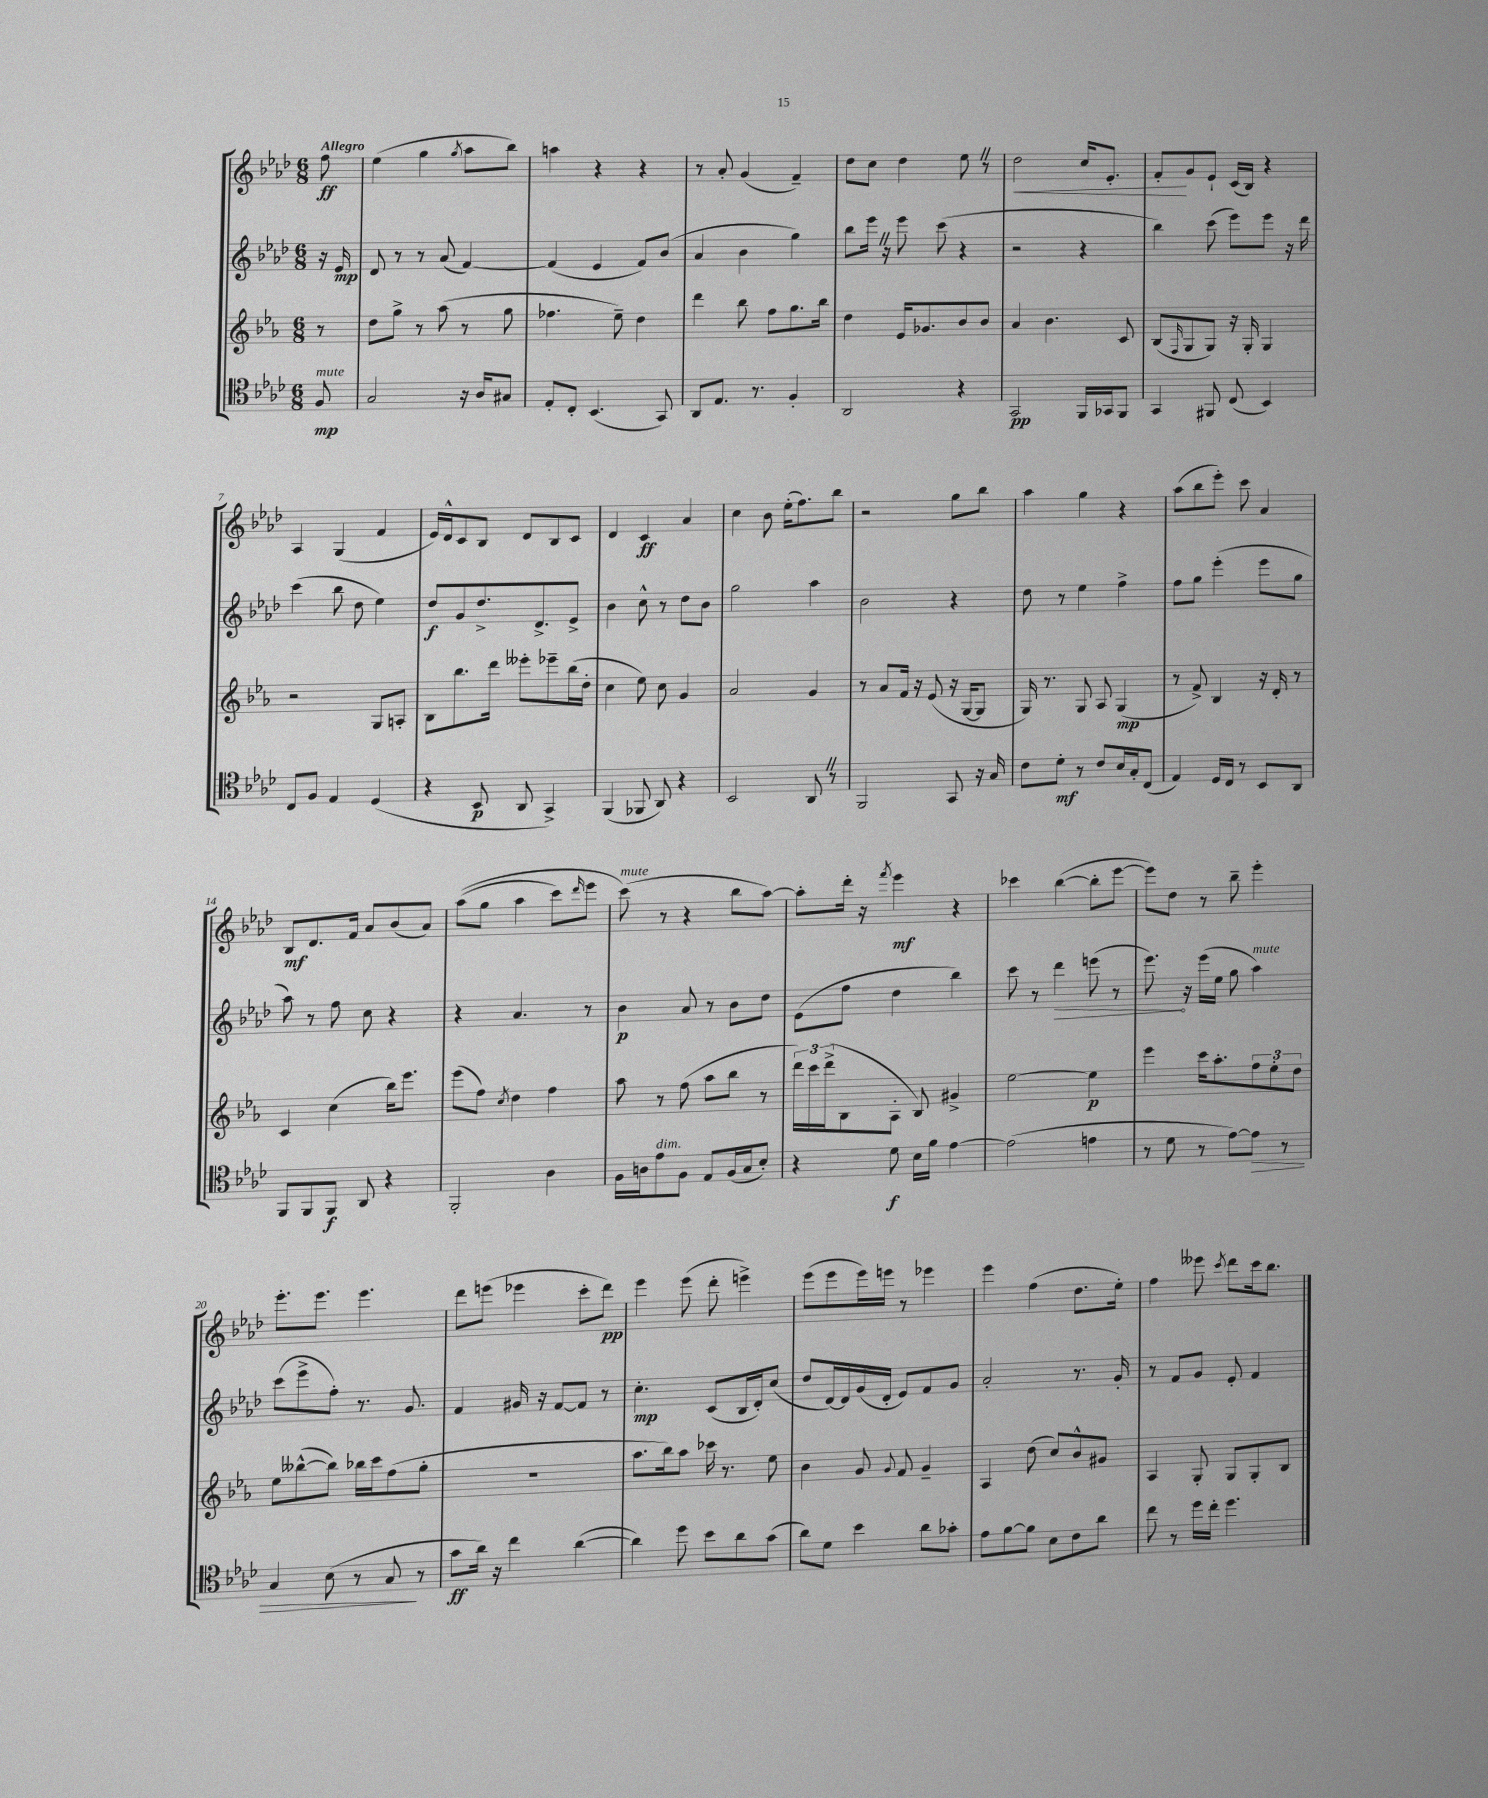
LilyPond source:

<<
\new StaffGroup <<
\new Staff = "s0" {
    \clef treble \key aes \major \numericTimeSignature \time 6/8 \partial 8 \tempo "Allegro"
    f''8\ff |
    ees''4( g''4 \acciaccatura { g''8 } aes''8 bes''8) |
    a''4 r4 r4 |
    r8 aes'8-. g'4( f'4--) |
    des''8 c''8 des''4 ees''8 \once \override BreathingSign.text = \markup { \musicglyph "scripts.caesura.straight" } \breathe r8 |
    des''2\< c''16 ees'8.-. |
    f'8-.\! g'8 ees'8-! c'16( bes16) r4 |
    aes4 g4( f'4 |
    ees'16) des'16-^ c'8 bes8 des'8 bes8 c'8 |
    des'4 c'4\ff aes'4 |
    c''4 bes'8 ees''16-.( f''8.) bes''8 |
    r2 g''8 bes''8 |
    aes''4 g''4 r4 |
    aes''8( bes''8 ees'''8-.) c'''8 aes'4 |
    bes8\mf des'8. f'16 aes'8 bes'8( aes'8) |
    aes''8(\( g''8 aes''4 c'''8) \grace { des'''16 } ees'''8 |
    c'''8^\markup { \italic "mute" }(\) r8 r4 bes''8 aes''8~) |
    aes''8-. des'''16-. r16 \acciaccatura { f'''8 } ees'''4\mf r4 |
    ces'''4 bes''4~( bes''8-. ees'''8~ |
    ees'''8) des''8 r8 bes''8-- ees'''4-. |
    ees'''8.-. ees'''8. ees'''4. |
    des'''8 e'''8( ees'''4 c'''8-. des'''8\pp) |
    ees'''4 ees'''8( des'''8-. e'''4->) |
    ees'''8( ees'''8 ees'''16) e'''16 r8 ees'''4 |
    ees'''4 f''4( des''8. ees''16-.) |
    f''4 eeses'''8 \acciaccatura { c'''8 } des'''8 c'''16 bes''8. \bar "|." |
}
\new Staff = "s1" {
    \clef treble \key aes \major \numericTimeSignature \time 6/8 \partial 8
    r16 ees'16\mp |
    des'8 r8 r8 aes'8( f'4~) |
    f'4( ees'4 f'8) bes'8( |
    aes'4 bes'4 g''4) |
    bes''8 ees'''16 \once \override BreathingSign.text = \markup { \musicglyph "scripts.caesura.straight" } \breathe r16 ees'''8 c'''8( r4 |
    r2 r4 |
    bes''4) c'''8( ees'''8) ees'''8 r16 des'''16 |
    c'''4( bes''8 des''8 ees''4) |
    des''8\f g'8 des''8.-> des'8.-> ees'8-> |
    bes'4 c''8-^ r8 des''8 bes'8 |
    g''2 aes''4 |
    bes'2 r4 |
    des''8 r8 ees''4 f''4-> |
    f''8 g''8 ees'''4-.( ees'''8 g''8 |
    aes''8) r8 f''8 c''8 r4 |
    r4 aes'4. r8 |
    bes'4\p aes'8 r8 bes'8 des''8 |
    ees'8( f''8 des''4 bes''4) |
    c'''8 r8 \once \override Hairpin.circled-tip = ##t des'''4\> e'''8( r8 |
    ees'''8.\!) r16 ees'''16( ees''16 g''8 aes''4^\markup { \italic "mute" }) |
    c'''8( ees'''8-> f''8-.) r8. g'8. |
    f'4 gis'16 r16 f'8~ f'8 r8 |
    c''4.-.\mp c'8( bes16 des'16-.) c''8( |
    des''8 des'16~) des'16 g'16( des'16-. ees'8) f'8 g'8 |
    aes'2-. r8. g'16-. |
    r8 f'8 g'8 ees'8-. f'4 \bar "|." |
}
\new Staff = "s2" {
    \clef treble \key ees \major \numericTimeSignature \time 6/8 \partial 8
    r8 |
    d''8 g''8-> r8 aes''8( r8 g''8 |
    fes''4. ees''8--) d''4 |
    d'''4 bes''8 f''8 g''8. bes''16 |
    d''4 ees'16 ges'8. bes'8 bes'8 |
    aes'4 bes'4. c'8 |
    bes8( \grace { f16 } g8 g8) r16 g16-. g4 |
    r2 g8 a8-. |
    bes8 bes''8. d'''16 eeses'''8-. ees'''8-- bes''16( d''16-. |
    c''4 ees''8) c''8 g'4 |
    aes'2 g'4 |
    r8 aes'8 f'16 r16 ees'8( r16 g16~ g8 |
    g16) r8. g8 aes8 g4\mp( |
    r8 f'8->) bes4 r16 d'16-. r8 |
    c'4 c''4( bes''16) ees'''8. |
    ees'''8( f''8) \acciaccatura { c''8 } d''4 f''4 |
    aes''8 r8 f''8( aes''8 bes''8 r8 |
    \tuplet 3/2 { d'''16) c'''16 d'''16->( } bes8 aes8-. bes8) gis'4-> |
    ees''2~ ees''4\p |
    ees'''4 c'''16 aes''8.-. \tuplet 3/2 { f''8 ees''8-. d''8 } |
    ees''8 beses''8~-^( beses''8) bes''16 c'''16 f''8( g''8-. |
    r2. |
    aes''8. bes''16) aes''8 ces'''16 r8. ees''8 |
    bes'4 g'8 \appoggiatura { g'8 } f'8 g'4-- |
    aes4 d''8( c''8) bes'8-^ gis'8 |
    aes4 g8-. g8 g8-. bes8 \bar "|." |
}
\new Staff = "s3" {
    \clef tenor \key aes \major \numericTimeSignature \time 6/8 \partial 8
    f8\mp^\markup { \italic "mute" } |
    g2 r16 aes16 gis8 |
    ees8-. c8-. bes,4.( g,8) |
    aes,8 ees8. r8. f4-. |
    aes,2 r4 |
    g,2\pp f,16 ges,16 f,8 |
    g,4 fis,8 c8( bes,4) |
    c8 f8 ees4 des4( |
    r4 bes,8\p aes,8 g,4->) |
    f,4( fes,8 aes,8) r4 |
    bes,2 aes,8 \once \override BreathingSign.text = \markup { \musicglyph "scripts.caesura.straight" } \breathe r8 |
    f,2 g,8 r16 g16 |
    c'8 des'8-.\mf r8 c'8 bes16 g16-. c8( |
    ees4) des16 c16 r8 bes,8 aes,8 |
    f,8 f,8 f,8\f aes,8 r4 |
    f,2-. aes4 |
    f16 a16 ees'8^\markup { \italic "dim." } f8 ees8 f16( g16 bes8-.) |
    r4 des'8\f bes16 f'16 ees'4~ |
    ees'2( e'4 |
    r8 des'8 r8 ees'8~) ees'8\> r8 |
    g4 bes8( r8 g8\! r8 |
    g'8\ff aes'16) r16 c''4 aes'4~( |
    aes'4) des''8 bes'8 aes'8 g'8( |
    aes'8) des'8 bes'4 aes'8 ges'8-. |
    ees'8 f'8~ f'8 bes8 c'8 aes'8 |
    c''8 r8 des''16 c''16-. des''4. \bar "|." |
}
>>
>>
